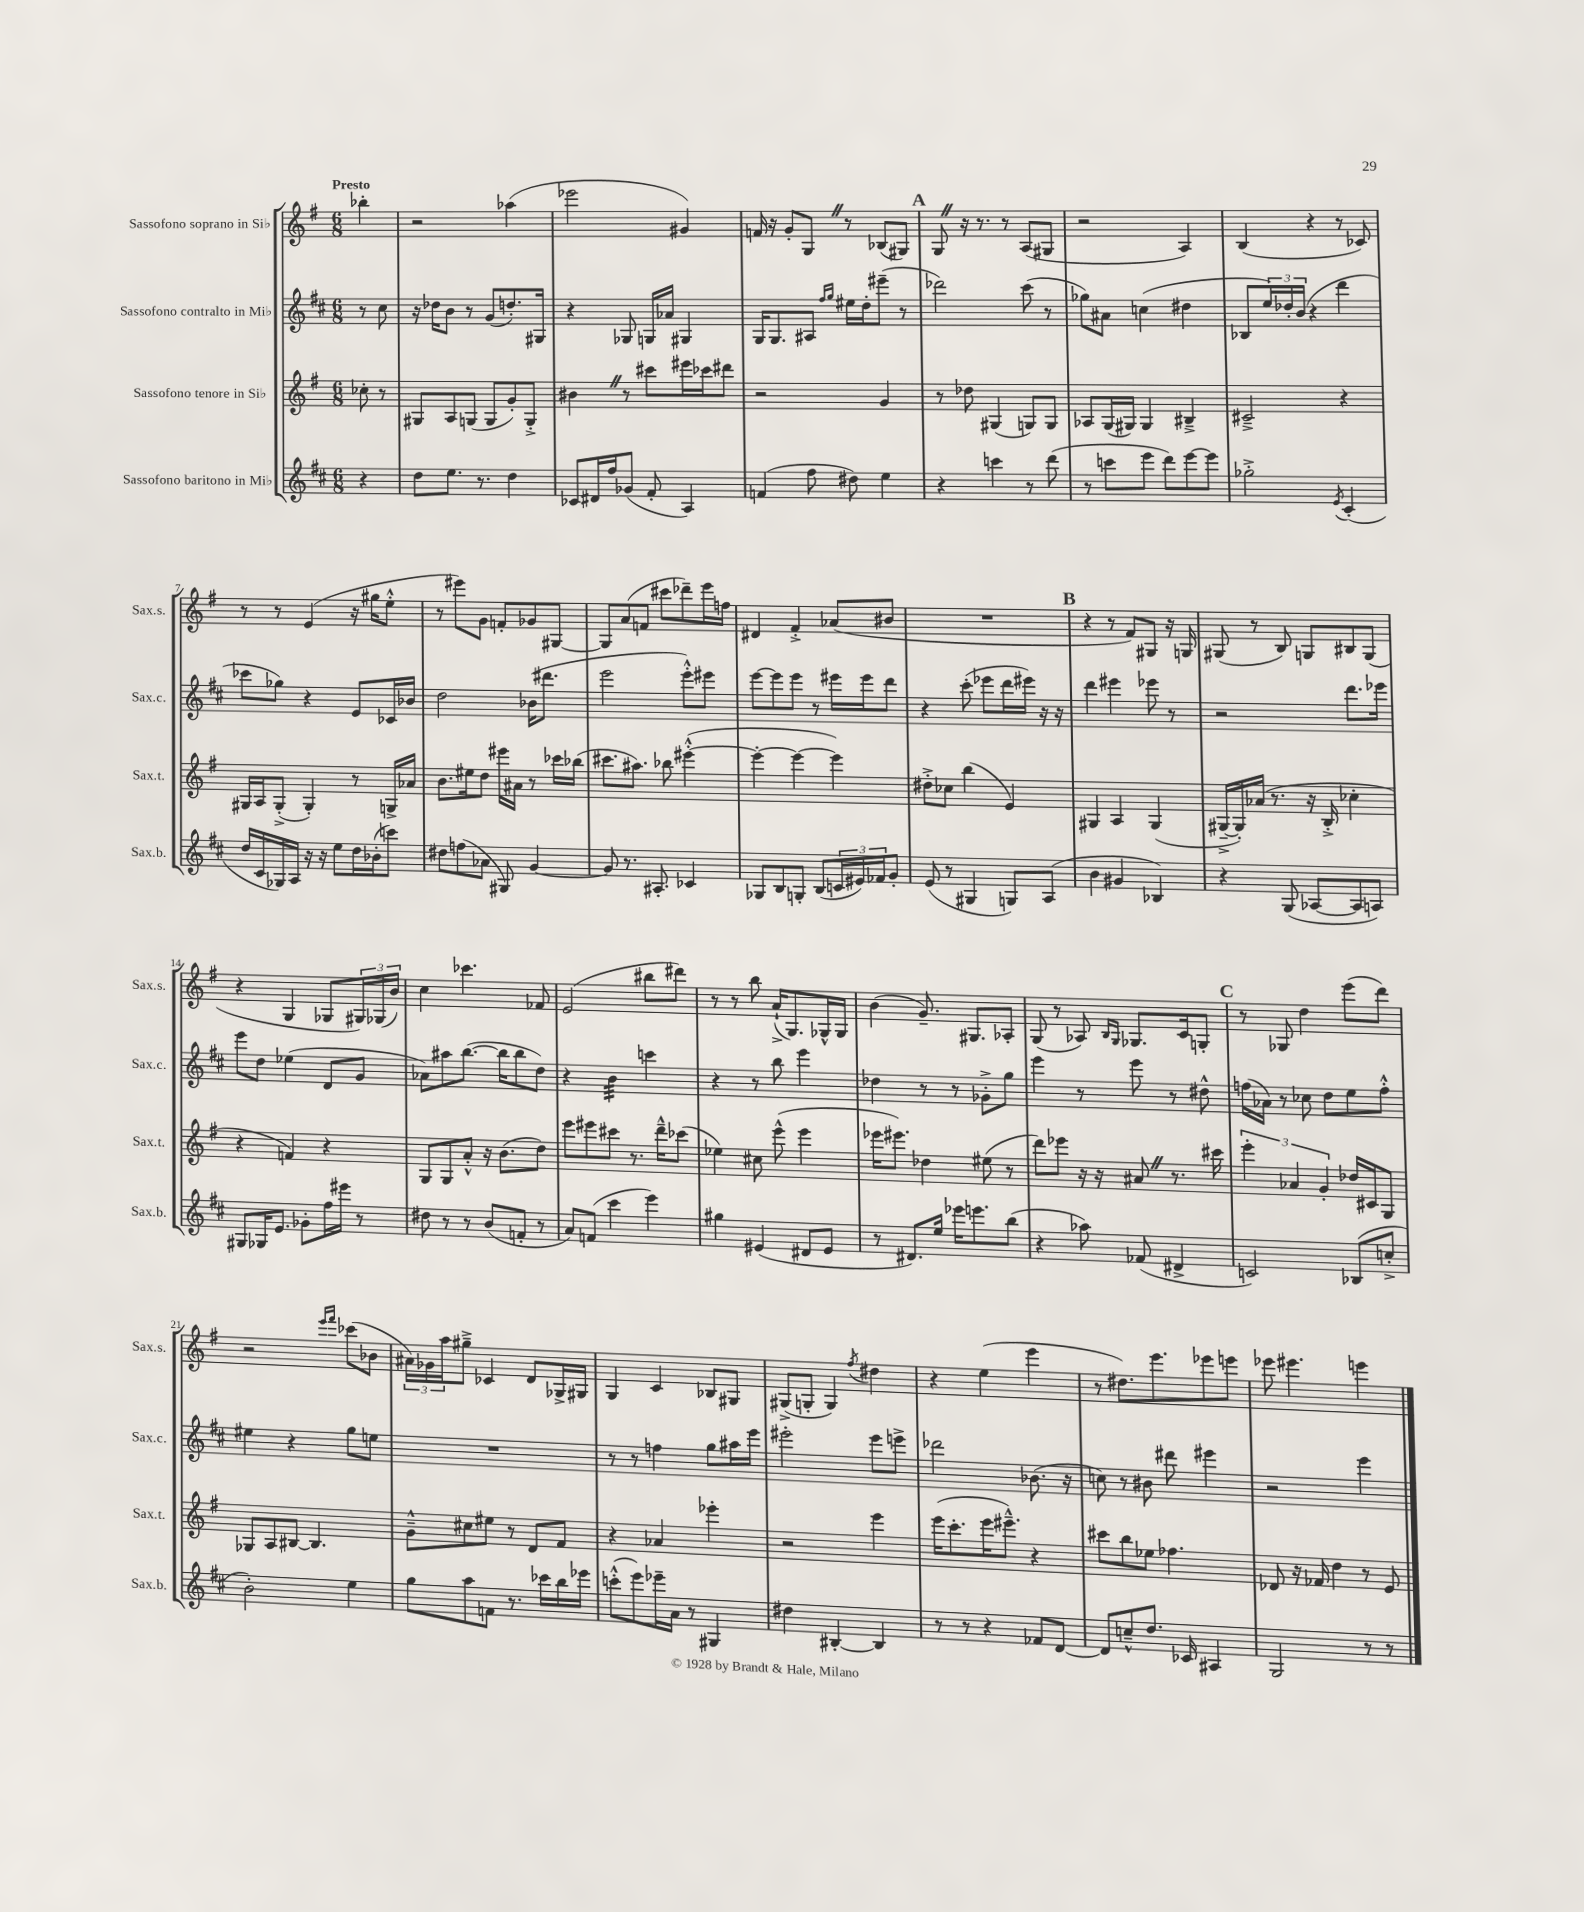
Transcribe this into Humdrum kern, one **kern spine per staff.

**kern	**kern	**kern	**kern
*staff4	*staff3	*staff2	*staff1
*clefG2	*clefG2	*clefG2	*clefG2
*k[f#c#]	*k[f#]	*k[f#c#]	*k[f#]
*M6/8	*M6/8	*M6/8	*M6/8
4r	8cc-'	8r	4bb-'
.	8r	8cc#	.
=	=	=	=
8dd	8G#	16r	2r
.	.	16dd-	.
8.ee	8A	8b	.
.	(8G	8r	.
8.r	.	.	.
.	8G	(8g	.
4dd	8g')	8.dd')	(4aa-
.	8G'^	.	.
.	.	16G#	.
=	=	=	=
8c-	4b#	4r	2eee-
16d#	.	.	.
16ff#	.	.	.
(8g-	8r	8G-	.
8f#'	8ccc#	16G	.
.	.	16a-	.
4A)	16eee#	4G#	4g#)
.	16ccc-	.	.
.	8ddd#	.	.
=	=	=	=
(4f	2r	16G	16f
.	.	8.G	16r
.	.	.	8g'
8ff#	.	8A#	8G
.	.	16qqff#	.
.	.	16qqgg	.
8dd#)	.	16ee#	8r
.	.	16dd'	.
4ee	4g	(8eee#~	(8B-
.	.	8r	8G#)
=	=	=	=
4r	8r	2ddd-)	8G
.	8dd-	.	16r
.	.	.	8.r
4ccc	(4G#	.	.
.	.	.	8r
8r	8G)	(8ccc#	(8A
(8ddd	8G	8r	8G#
=	=	=	=
8r	8A-	8gg-)	2r
8ccc	(16G	8a#	.
.	16G#)	.	.
8eee	4G#	(4cc	.
8ddd)	.	.	.
[8eee	4B#~^	4dd#	4A)
8eee]	.	.	.
=	=	=	=
2gg-'^	2c#~^	8B-	(4B
.	.	24ee)	.
.	.	24dd-'	.
.	.	(24b	.
.	.	4r	4r
8qe	.	.	.
(4c#'	4r	4ddd	8r
.	.	.	8c-)
=	=	=	=
16dd	16G#	8ccc-	8r
16c#	16A	.	.
16G-)	(8G#'^	8gg-)	8r
16A	.	.	.
16r	4G#')	4r	(4e
16r	.	.	.
8ee	.	.	.
16dd	8r	8e	16r
(16b-'	.	.	16gg#
8ccc)	16G^	16c-	8ee'^^
.	16a-	16b-	.
=	=	=	=
8dd#	8.b	2dd	8r
(8ff	.	.	8eee#)
.	16ee#	.	.
8a-	8dd	.	8g
8G#)	16eee#	.	8f'
.	16a#	.	.
[4g	8r	(16b-	8g-
.	.	8.ddd#	.
.	16ccc-	.	[8G#
.	(16bb-	.	.
=	=	=	=
8g]	8.ccc#	2eee	8G#]
8.r	.	.	(8a
.	8.aa#)	.	.
.	.	.	8f
8.A#'	.	.	.
.	8bb-	.	8ccc#
4c-	([4eee#'^^	8eee'^^)	8ddd-~)
.	.	8eee#	16eee
.	.	.	16ff
=	=	=	=
8G-	4eee#'_	[8eee	4d#
8B	.	8eee]	.
8G'	4eee#_	8eee	4f#'^
(8B	.	8r	.
24c	4eee#])	16eee#	(8a-
24e#)	.	.	.
.	.	16eee#	.
24f-	.	.	.
8g'	.	8ddd	8b#
=	=	=	=
(8e	8dd#'^	4r	2.r
8r	8cc-	.	.
4G#	(4bb	(8ccc#'	.
.	.	8eee-	.
8G)	4e)	16ddd	.
.	.	16eee#)	.
(8A	.	16r	.
.	.	16r	.
=	=	=	=
4b	4G#	4ddd	4r
4g#	4A	4eee#	8r
.	.	.	8f#)
4B-)	(4G#	8eee-	8G#
.	.	8r	16r
.	.	.	16G
=	=	=	=
4r	[16G#~^	2r	(8G#
.	16G#'])	.	.
.	(16a-	.	8r
.	8.r	.	.
(8G	.	.	8B)
[8A-	16r	.	8G
.	16B'^	.	.
8A-]	4cc-'	8.ddd	8B#
8A)	.	.	(8G
.	.	16eee-	.
=	=	=	=
8G#	4r	8eee	4r
16G-	.	8dd	.
8.e	.	.	.
.	4f)	(4ee-	4G
8g-'	.	.	.
16ff#	4r	8d	8G-
16eee#	.	.	.
8r	.	8g	24G#)
.	.	.	(24G-
.	.	.	24b)
=	=	=	=
8dd#	8G	8a-)	4cc
8r	8G	8aa#	.
8r	8a'^^	([8.bb	4.ccc-
(8b	16r	.	.
.	(8.b	16bb]	.
8f'	.	8bb	.
8r	8dd)	8dd)	8f-
=	=	=	=
8a)	8eee	4r	(2e
(8f	8eee#	.	.
4ccc#	8ccc#	4b	.
.	8.r	.	.
4eee)	.	4ccc	8bb#
.	16ddd~^^	.	.
.	(8ccc-	.	8ddd#)
=	=	=	=
4gg#	4ee-)	4r	8r
.	.	.	8r
(4e#	8cc#	8r	8bb
.	(8eee^^	8bb	(16a`^
.	.	.	8.G)
8d#	4eee	4eee	.
8e#	.	.	16G-^^
.	.	.	16G-
=	=	=	=
8r	16eee-	4dd-	(4b
.	8.eee#)	.	.
8.d#)	.	.	.
.	4dd-	8r	8.g~)
16ee	.	.	.
16eee-	.	8r	.
8.eee	.	.	8.G#
.	(8ee#	8g-'^	.
(8bb	8r	8gg	8A-'
=	=	=	=
4r	8ddd)	4eee	(8G
.	8eee-	.	8r
8aa-)	16r	8r	8A-)
.	16r	.	.
.	.	.	16qqB
.	.	.	16qqG
(8f-	8a#	8eee	8.G-
4d#^	8.r	8r	.
.	.	.	16c
.	.	8dd#^^	8G'
.	16ccc#	.	.
=	=	=	=
2c)	6eee'	(16ff	8r
.	.	16a-)	.
.	.	8r	8G-
.	6a-	.	.
.	.	8cc-	4dd
.	6g'	.	.
.	.	8dd	.
(8B-	16dd-	8ee	(8eee
.	16c#	.	.
8cc'^	8G	8ff'^^	8ddd)
=	=	=	=
2b')	8G-	4ee#	2r
.	8A	.	.
.	[8B#	4r	.
.	4.B#]	.	.
.	.	.	16qqeee
.	.	.	16qqfff#
4ee	.	8gg	(8ccc-
.	.	8ee	8b-
=	=	=	=
8gg	8g~^^	2.r	24a#)
.	.	.	24g-
.	.	.	24aa
8aa	8cc#	.	8gg#~^
8f	8ee#	.	4c-
8.r	8r	.	.
.	8d	.	8d
16ccc-	.	.	.
16bb	8f#	.	16G-^
16eee-	.	.	16G#
=	=	=	=
(8ccc'^^	4r	8r	4G
8eee)	.	8r	.
16eee-~	4a-	4ff	4c
16a	.	.	.
8r	.	.	.
4G#	4eee-'	8gg	8B-
.	.	16aa#	8G#
.	.	16eee	.
=	=	=	=
4dd#	2r	2eee#'	(8G#^
.	.	.	8G'
[4B#'	.	.	4G)
.	.	.	8qff#
4B#]	4eee	8eee#	4dd#
.	.	8eee^	.
=	=	=	=
8r	(16eee	2ddd-	4r
.	8.ccc'	.	.
8r	.	.	.
4r	16eee	.	(4ee
.	8.eee#~^^)	.	.
8f-	4r	(8.b-	4eee
[8d	.	.	.
.	.	16r	.
=	=	=	=
8d]	8ccc#	8cc)	8r
8cc~^^	8bb	8r	8.dd#)
8.dd	8ee-	8b#	.
.	.	.	8.eee
.	4.ff-	8ddd#	.
16c-	.	.	.
4A#	.	4eee#	8eee-
.	.	.	8eee
=	=	=	=
2G	8d-	2r	8eee-
.	16r	.	4.eee#
.	16f-	.	.
.	4dd	.	.
8r	8r	4eee	4eee
8r	8e	.	.
==	==	==	==
*-	*-	*-	*-
